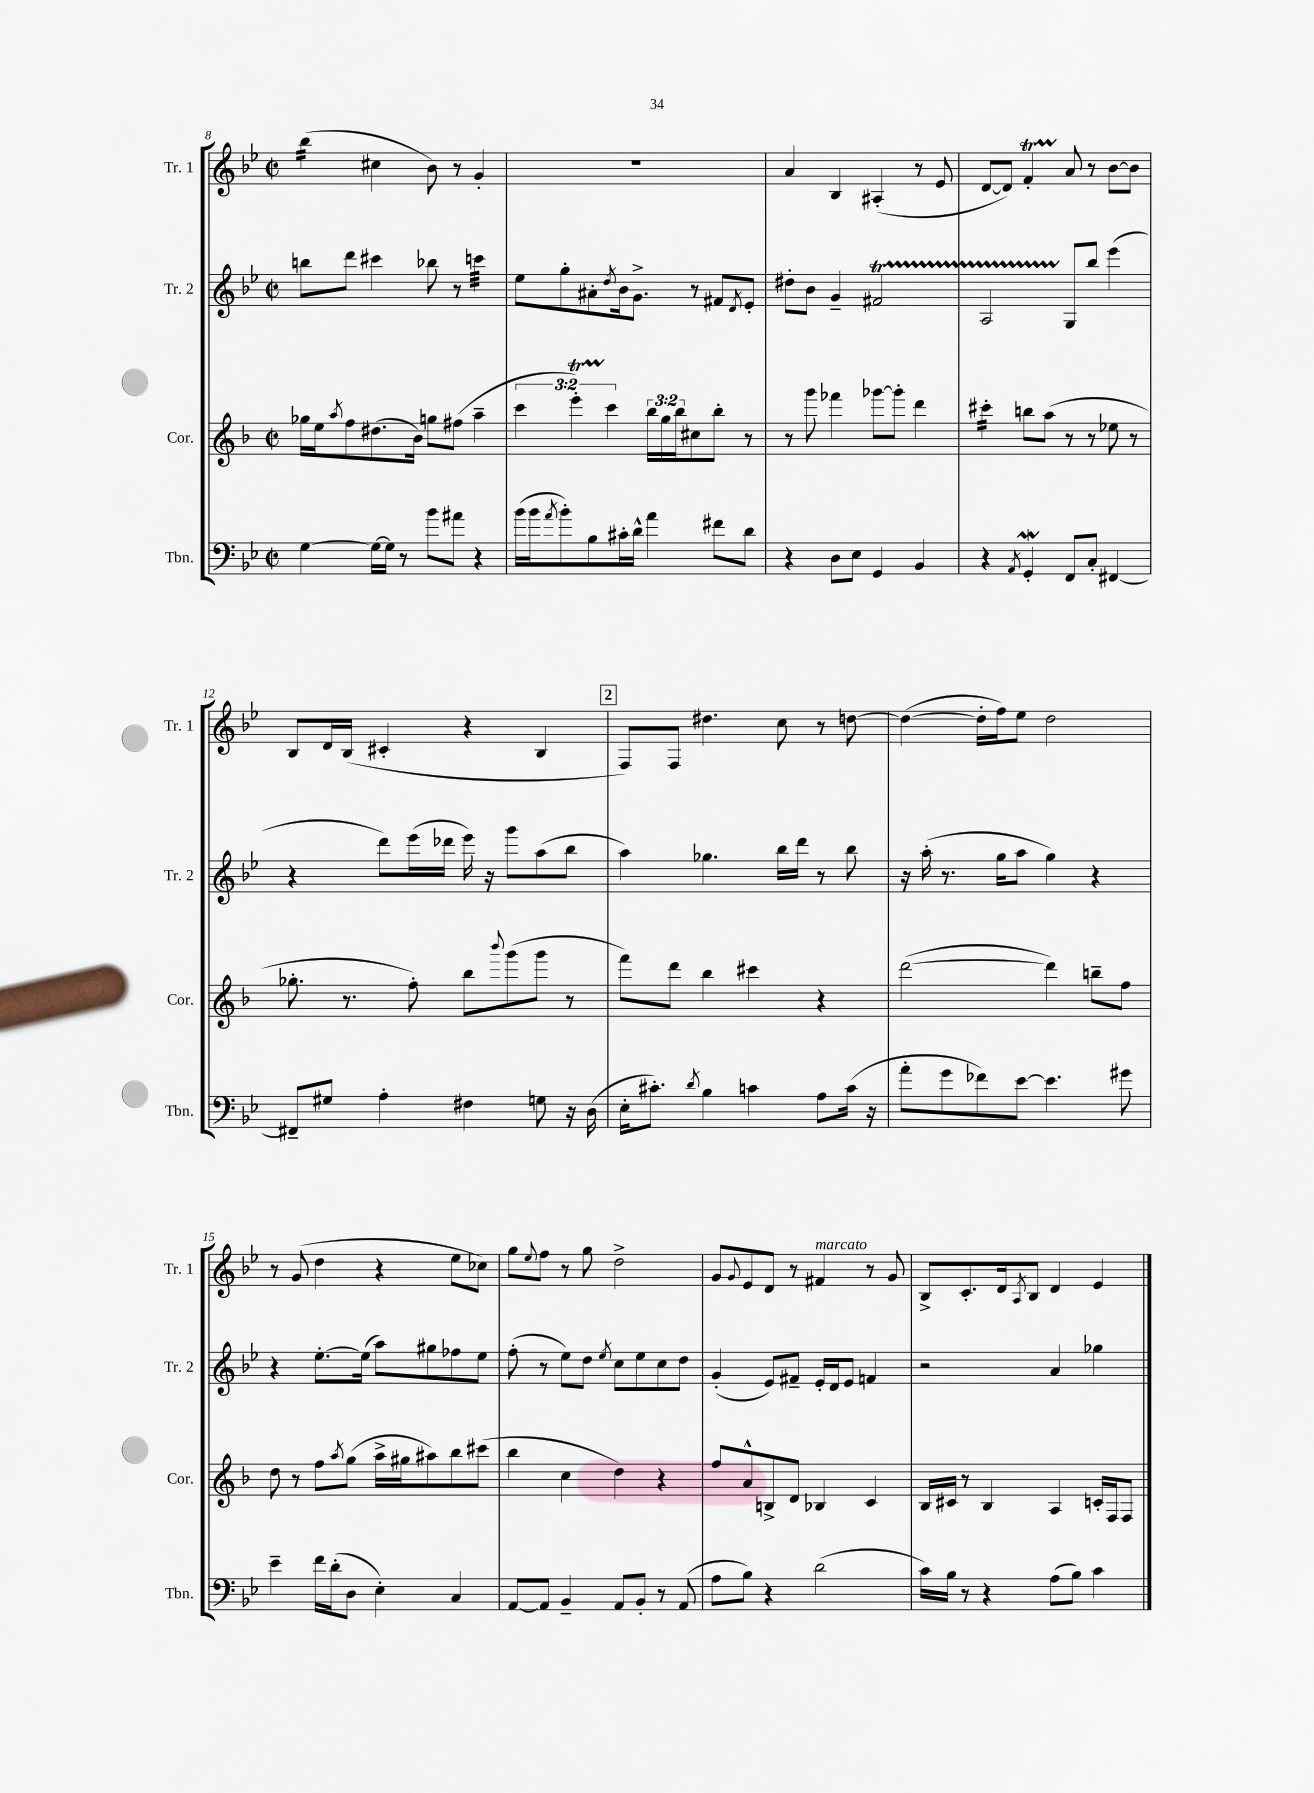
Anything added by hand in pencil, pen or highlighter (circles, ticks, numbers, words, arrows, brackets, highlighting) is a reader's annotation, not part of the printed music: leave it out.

**kern	**kern	**kern	**kern
*staff4	*staff3	*staff2	*staff1
*clefF4	*clefG2	*clefG2	*clefG2
*k[b-e-]	*k[b-]	*k[b-e-]	*k[b-e-]
*M2/2	*M2/2	*M2/2	*M2/2
*met(c|)	*met(c|)	*met(c|)	*met(c|)
[4G	16gg-	8bb	(4bb-
.	16ee	.	.
.	8qaa	.	.
.	8ff	8ddd	.
16G_	(8.dd#	4ccc#	4cc#
16G]	.	.	.
8r	.	.	.
.	16b-)	.	.
8b-	8gg	8bb-	8b-)
8a#	(8ff#	8r	8r
4r	4aa~	4ccc	4g'
=	=	=	=
(16b-	6ccc	8ee-	1r
16b-	.	.	.
8qa	.	.	.
8b-')	.	8gg'	.
.	6eee')	.	.
8B-	.	8a#'	.
.	6ccc	.	.
.	.	8qdd	.
16c#'	.	16b-	.
16d^^	.	8.g^	.
4a	24bb-	.	.
.	24gg	.	.
.	24bb-	.	.
.	8cc#	8r	.
8f#	8bb-'	8f#	.
.	.	8qd	.
8d	8r	8e-'	.
=	=	=	=
4r	8r	8dd#'	4a
.	8ggg	8b-	.
8D	4fff-	4g~	4B-
8E-	.	.	.
4GG	[8ggg-	2f#	(4A#'
.	8ggg-']	.	.
4BB-	4ddd	.	8r
.	.	.	8e-
=	=	=	=
4r	4ccc#'	2A	[8d
.	.	.	8d])
8qAA	.	.	.
4GG'	8bb	.	4f'
.	(8aa	.	.
8FF	8r	8G	8a
8C'	8r	8bb-	8r
[4FF#	8ee-	(4eee-	[8b-
.	8r	.	8b-]
=	=	=	=
8FF#~]	8.gg-'	4r	8B-
8G#	.	.	16d
.	8.r	.	(16B-
4A'	.	8ddd)	4c#'
.	8ff')	(16eee-	.
.	.	16ddd-	.
4F#	8bb-	16eee-)	4r
.	.	16r	.
.	8qqbbb-	.	.
.	(8ggg	8ggg	.
8G	8ggg	(8aa	4B-
16r	8r	8bb-	.
(16D	.	.	.
=	=	=	=
16E-'	8fff)	4aa)	8F)
8.c#')	.	.	.
.	8ddd	.	8F
8qd	.	.	.
4B-	4bb-	4.gg-	4.dd#
4c	4ccc#	.	.
.	.	16bb-	8cc
.	.	16ddd	.
8A	4r	8r	8r
(16c	.	8bb-	[8dd
16r	.	.	.
=	=	=	=
8a'	([2ddd	16r	(4dd_
.	.	(16aa'	.
8g	.	8.r	.
8f-)	.	.	16dd']
.	.	16gg	16ff)
[8e-	.	8aa	8ee-
4.e-]	4ddd])	4gg)	2dd
.	8bb~	4r	.
8g#	8ff	.	.
=	=	=	=
4e-~	8dd	4r	8r
.	8r	.	(8g
16f	8ff	[8.ee-'	4dd
(16d'	.	.	.
.	8qaa	.	.
8D	(8gg	.	.
.	.	(16ee-]	.
4E-')	16aa^	8aa)	4r
.	16gg#	.	.
.	8aa#)	8gg#	.
4C	8bb-	8ff-	8ee-
.	(8ccc#	8ee-	8cc-)
=	=	=	=
[8AA	4bb-	(8ff'	8gg
.	.	.	8qqee-
8AA]	.	8r	8ff
4BB-~	4cc	8ee-)	8r
.	.	8dd	8gg
.	.	8qee-	.
8AA	4dd)	8cc	2dd^
8BB-'	.	8ee-	.
8r	4r	8cc	.
(8AA	.	8dd	.
=	=	=	=
8A	8ff	(4g'	8g
.	.	.	8qqg
8B-)	8a^^	.	8e-
4r	8B^	8e-)	8d
.	8d	8f#~	8r
(2d	4B-	16e-'	4f#
.	.	16d	.
.	.	8e-	.
.	4c	4f	8r
.	.	.	8g
=	=	=	=
16c)	16B-	2r	8B-^
16B-	16c#	.	.
8r	8r	.	8.c'
4r	4B-	.	.
.	.	.	16d
.	.	.	8qA
.	.	.	8B-
(8A	4A	4a	4d
8B-)	.	.	.
4c	16c'	4gg-	4e-
.	16F	.	.
.	8F	.	.
==	==	==	==
*-	*-	*-	*-
